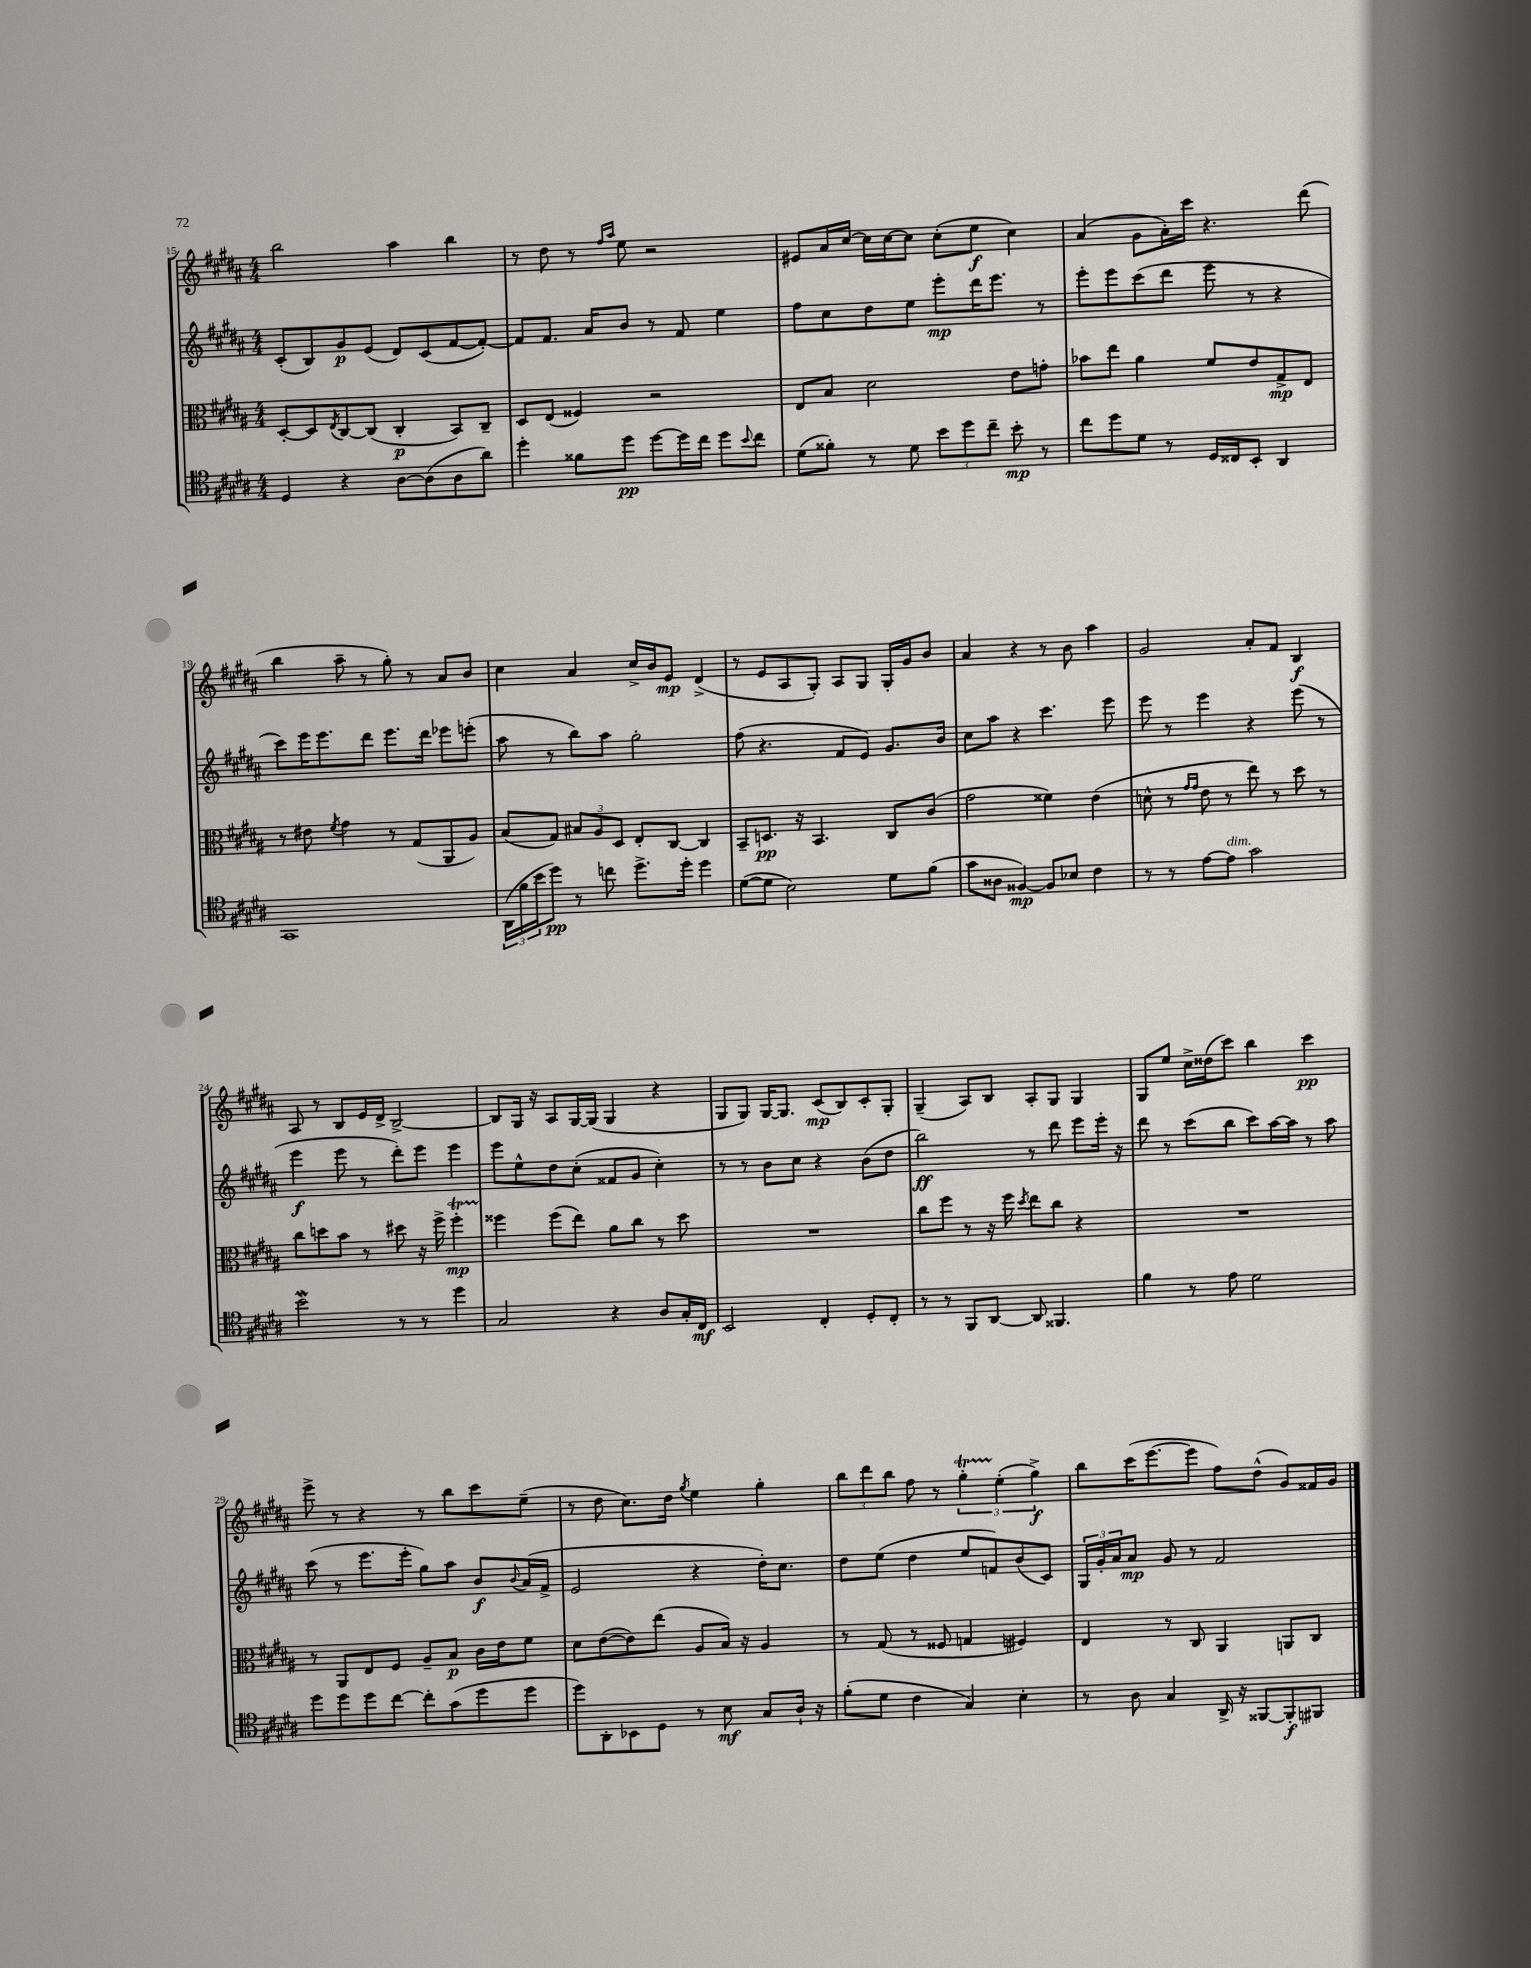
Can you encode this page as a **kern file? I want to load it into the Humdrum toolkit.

**kern	**dynam	**kern	**dynam	**kern	**dynam	**kern	**dynam
*part4	*part4	*part3	*part3	*part2	*part2	*part1	*part1
*staff4	*staff4	*staff3	*staff3	*staff2	*staff2	*staff1	*staff1
*clefC4	*	*clefC3	*	*clefG2	*	*clefG2	*
*k[f#c#g#d#a#]	*	*k[f#c#g#d#a#]	*	*k[f#c#g#d#a#]	*	*k[f#c#g#d#a#]	*
*M4/4	*	*M4/4	*	*M4/4	*	*M4/4	*
=15	=15	=15	=15	=15	=15	=15	=15
4D#/	.	[8D#'/L	.	(8c#'/L	.	2bb\	.
.	.	8D#/]	.	8B/)	.	.	.
.	.	8qE/	.	.	.	.	.
4r	.	[8C#/	.	8g#/	p	.	.
.	.	(8C#/J]	.	(8e/J	.	.	.
[8A#\L	.	4C#'/	p	8d#/L)	.	4aa#\	.
(8A#\]	.	.	.	(8c#/	.	.	.
8A#\	.	8BB/L)	.	[8f#/	.	4bb\	.
8a#\J)	.	8C#~/J	.	8f#'/J_)	.	.	.
=16	=16	=16	=16	=16	=16	=16	=16
4dd#'\	.	8D#/L	.	8f#/L]	.	8r	.
.	.	(8E/J	.	8.f#/J	.	8dd#\	.
8f##X\L	.	4F##X/)	.	.	.	8r	.
.	.	.	.	16a#/KL	.	.	.
.	.	.	.	.	.	16qqff#/LL	.
.	.	.	.	.	.	16qqaa#/JJ	.
8dd#\J	pp	.	.	8b/J	.	8ee\	.
[8dd#\L	.	2r	.	8r	.	2r	.
16dd#\L]	.	.	.	8f#/	.	.	.
16cc#\JJ	.	.	.	.	.	.	.
8dd#\L	.	.	.	4ee\	.	.	.
8qqb/	.	.	.	.	.	.	.
8cc#\J	.	.	.	.	.	.	.
=17	=17	=17	=17	=17	=17	=17	=17
(8d#\L	.	8E/L	.	8ff#\L	.	8e#X/L	.
8f##X'\J)	.	8B/J	.	8cc#\	.	16a#/L	.
.	.	.	.	.	.	[16cc#/JJ	.
8r	.	2d#\	.	8dd#\	.	16cc#\LL]	.
.	.	.	.	.	.	[16cc#\J	.
8d#\	.	.	.	8ee\J	.	8cc#\J]	.
12b\L	.	.	.	8eee'\L	mp	(8cc#'\L	.
12dd#\	.	.	.	.	.	.	.
.	.	.	.	16ddd#\K	.	8ee\J	f
12cc#~\J	.	.	.	.	.	.	.
.	.	.	.	8.eee\J	.	.	.
8b'\	mp	8e\L	.	.	.	4cc#\)	.
8r	.	8gn'\J	.	8r	.	.	.
=18	=18	=18	=18	=18	=18	=18	=18
8cc#\L	.	8b-X\L	.	8eee'\L	.	(4a#/	.
8dd#\	.	8ee\J	.	8eee\	.	.	.
8d#\J	.	4a#\	.	(8ccc#\	.	8g#\L	.
8r	.	.	.	8ddd#\J	.	16a#'\L)	.
.	.	.	.	.	.	16ccc#\JJ	.
16D#/LL	.	8f#/L	.	8eee\	.	4.r	.
16C##X/J	.	.	.	.	.	.	.
8BB'/J	.	8e/	.	8r	.	.	.
4AA#/	.	8G#^/	mp	4r	.	.	.
.	.	8E/J	.	.	.	(8ddd#\	.
!!LO:LB:g=z
=19	=19	=19	=19	=19	=19	=19	=19
1GG#	.	8r	.	8ccc#\L)	.	4bb\	.
.	.	8e#X\	.	16eee\K	.	.	.
.	.	.	.	8.eee\	.	.	.
.	.	8qf#/	.	.	.	.	.
.	.	4g#\	.	.	.	8aa#~\	.
.	.	.	.	8ddd#\J	.	8r	.
.	.	8r	.	8.eee\L	.	8gg#'\)	.
.	.	(8G#/L	.	.	.	8r	.
.	.	.	.	16ddd#\Jk	.	.	.
.	.	8AA#/	.	8eee-X\L	.	8a#/L	.
.	.	8A#/J)	.	(8eeen'\J	.	8b/J	.
=20	=20	=20	=20	=20	=20	=20	=20
(24AA#\LL	.	(8B/L	.	8aa#\	.	4cc#\	.
24f#\	.	.	.	.	.	.	.
24b\J	.	.	.	.	.	.	.
8dd#\J)	pp	8G#/J)	.	8r	.	.	.
8r	.	12B#X/L	.	8bb\L)	.	4a#/	.
.	.	12A#/	.	.	.	.	.
8ccn\	.	.	.	8aa#\J	.	.	.
.	.	12D#/J	.	.	.	.	.
8.dd#^\L	.	8E'/L	.	2gg#'\	.	16cc#^/LL	.
.	.	.	.	.	.	16b/J	.
.	.	[8C#/J	.	.	.	8e/J	mp
16dd#'\Jk	.	.	.	.	.	.	.
4dd#\	.	4C#/]	.	.	.	(4d#^/	.
=21	=21	=21	=21	=21	=21	=21	=21
([8d#\L	.	8BB~/L	.	(8ff#\	.	8r	.
8d#\J]	.	8.Dn/J	pp	4.r	.	8e/L	.
2B\)	.	.	.	.	.	8A#/	.
.	.	16r	.	.	.	.	.
.	.	4.BB/	.	.	.	8G#'/J)	.
.	.	.	.	8f#/L	.	8A#/L	.
.	.	.	.	8e/J)	.	8G#/J	.
8d#\L	.	8C#/L	.	8.g#/L	.	16G#'/LL	.
.	.	.	.	.	.	16g#/J	.
(8f#\J	.	(8c#/J	.	.	.	8b/J	.
.	.	.	.	16b/Jk	.	.	.
=22	=22	=22	=22	=22	=22	=22	=22
8g#\L	.	2g#\	.	8cc#\L	.	4a#/	.
8A##X\J	.	.	.	8aa#\J	.	.	.
[4F##X/)	mp	.	.	4r	.	4r	.
8F##/L]	.	4f##X\)	.	4.ccc#\	.	8r	.
8B-X/J	.	.	.	.	.	8b\	.
4c#\	.	(4e\	.	.	.	4aa#\	.
.	.	.	.	8eee\	.	.	.
=23	=23	=23	=23	=23	=23	=23	=23
8r	.	8dn^^\	.	8eee\	.	2g#/	.
8r	.	8r	.	8r	.	.	.
.	.	16qqg#/LL	.	.	.	.	.
.	.	16qqg#/JJ	.	.	.	.	.
[8e\L	.	8e\	.	4eee\	.	.	.
!LO:TX:a:i:t=dim.	!	!	!	!	!	!	!
8e\J]	.	8r	.	.	.	.	.
2g#\	.	8ee\)	.	4r	.	8a#'/L	.
.	.	8r	.	.	.	8f#/J	.
.	.	8dd#\	.	(8eee\	.	4B/	f
.	.	8r	.	8r	.	.	.
!!LO:LB:g=z
=24	=24	=24	=24	=24	=24	=24	=24
2bw\	.	8cc#\L	.	4eee\	f	8A#/	.
.	.	8ddn\	.	.	.	8r	.
.	.	8b\J	.	8eee\	.	8B/L	.
.	.	8r	.	8r	.	16e/L	.
.	.	.	.	.	.	16d#^/JJ	.
8r	.	8dd#X\	.	8ddd#'\L)	.	[2B^/	.
8r	.	16r	.	8eee\J	.	.	.
.	.	16ff#^\	.	.	.	.	.
4dd#\	.	4ff#T'\	mp	4eee\	.	.	.
=25	=25	=25	=25	=25	=25	=25	=25
2G#/	.	4ff##X\	.	8eee\L	.	8B/L]	.
.	.	.	.	8ee^^\	.	16G#/Jk	.
.	.	.	.	.	.	16r	.
.	.	(8ff##\L	.	8dd#\	.	8A#/L	.
.	.	8ee\J)	.	(8cc#'\J	.	[16G#/L	.
.	.	.	.	.	.	(16G#/JJ]	.
4r	.	8a#\L	.	8f##X/L	.	4G#/	.
.	.	8cc#\J	.	8g#/J	.	.	.
8A#/L	.	8r	.	4cc#'\)	.	4r	.
16G#'/L	.	8dd#\	.	.	.	.	.
16C#/JJ	mf	.	.	.	.	.	.
=26	=26	=26	=26	=26	=26	=26	=26
2BB/	.	1r	.	8r	.	8G#/L	.
.	.	.	.	8r	.	8G#/J)	.
.	.	.	.	8b\L	.	[16G#/KL	.
.	.	.	.	.	.	8.G#/J]	.
.	.	.	.	8cc#\J	.	.	.
4C#'/	.	.	.	4r	.	(8c#/L	mp
.	.	.	.	.	.	8B/)	.
8D#'/L	.	.	.	(8b\L	.	8c#'/	.
8C#'/J	.	.	.	8dd#\J	.	8G#'/J	.
=27	=27	=27	=27	=27	=27	=27	=27
8r	.	8cc#\L	.	2bb\)	ff	(4G#~/	.
8r	.	8ff#\J	.	.	.	.	.
8FF#/L	.	8r	.	.	.	8A#/L)	.
[8AA#/J	.	16r	.	.	.	8B/J	.
.	.	16ff#\	.	.	.	.	.
.	.	8qdd#/	.	.	.	.	.
8AA#/]	.	8ee\L	.	8r	.	8A#'/L	.
4.FF##X/	.	8cc#\J	.	8ddd#\	.	8G#/J	.
.	.	4r	.	8eee\L	.	4G#/	.
.	.	.	.	16eee'\Jk	.	.	.
.	.	.	.	16r	.	.	.
=28	=28	=28	=28	=28	=28	=28	=28
4f#\	.	1r	.	8ddd#\	.	8G#/L	.
.	.	.	.	8r	.	8ee/J	.
8r	.	.	.	(8ccc#\L	.	16cc#^\LL	.
.	.	.	.	.	.	(16dd##X\J	.
8e\	.	.	.	8bb\J	.	8ccc#\J)	.
2d#\	.	.	.	8ccc#\L)	.	4bb\	.
.	.	.	.	[16aa#\L	.	.	.
.	.	.	.	16aa#\JJ]	.	.	.
.	.	.	.	8r	.	4ccc#\	pp
.	.	.	.	8aa#\	.	.	.
!!LO:LB:g=z
=29	=29	=29	=29	=29	=29	=29	=29
8dd#\L	.	8r	.	(8ccc#\	.	8eee^\	.
8dd#\	.	8AA#/L	.	8r	.	8r	.
8dd#\	.	8E/	.	8.eee\L	.	4r	.
[8cc#\J	.	8F#/J	.	.	.	.	.
.	.	.	.	16eee'\Jk	.	.	.
8cc#'\L]	.	8A#~/L	.	8gg#\L)	.	8r	.
(8g#\	.	8B/J	p	8aa#\J	.	8bb\L	.
8dd#\	.	16c#\LL	.	8b/L	f	8ccc#\	.
.	.	16e\J	.	.	.	.	.
.	.	.	.	8qqb/	.	.	.
8dd#\J	.	8f#\J	.	(16a#/L	.	(8ee~\J	.
.	.	.	.	16f#^/JJ	.	.	.
=30	=30	=30	=30	=30	=30	=30	=30
8dd#\L)	.	8d#\L	.	2e/	.	8r	.
8AA#'\	.	([8e\	.	.	.	8dd#\	.
8BB-X\	.	8e\])	.	.	.	8.cc#\L)	.
8D#\J	.	(8ee\J	.	.	.	.	.
.	.	.	.	.	.	16dd#\Jk	.
.	.	.	.	.	.	8qgg#/	.
8r	.	8A#/L	.	4r	.	4ee\	.
8B\	mf	16B/Jk)	.	.	.	.	.
.	.	16r	.	.	.	.	.
8G#/L	.	4A#/	.	16dd#'\KL)	.	4gg#'\	.
.	.	.	.	8.cc#\J	.	.	.
16A#`/Jk	.	.	.	.	.	.	.
16r	.	.	.	.	.	.	.
=31	=31	=31	=31	=31	=31	=31	=31
(8f#'\L	.	8r	.	8dd#\L	.	12bb\L	.
.	.	.	.	.	.	12ddd#\	.
8d#\J	.	(8G#/	.	(8ee\J	.	.	.
.	.	.	.	.	.	12bb\J	.
4c#\	.	8r	.	4dd#\	.	8ff#\	.
.	.	8F##X/	.	.	.	8r	.
4G#/)	.	4Gn/	.	8ee/L	.	6gg#T'\	.
.	.	.	.	8fn/)	.	.	.
.	.	.	.	.	.	(6ee'\	.
4B'\	.	4F#X/)	.	(8b/	.	.	.
.	.	.	.	.	.	6gg#^\)	f
.	.	.	.	8c#/J)	.	.	.
=32	=32	=32	=32	=32	=32	=32	=32
8r	.	4E/	.	24G#/LL	.	8bb\L	.
.	.	.	.	24g#'/	.	.	.
.	.	.	.	24a#/J	.	.	.
8A#\	.	.	.	8a#/J	mp	(16ccc#\K	.
.	.	.	.	.	.	[8.eee\	.
4G#/	.	8r	.	8g#/	.	.	.
.	.	8C#/	.	8r	.	8eee\J]	.
16AA#^/	.	4AA#/	.	2f#/	.	8ff#\L)	.
16r	.	.	.	.	.	.	.
[8FF##X/L	.	.	.	.	.	(8dd#^^\J	.
8FF##'/]	f	8AAn/L	.	.	.	8g#/L)	.
8FF#X/J	.	8C#/J	.	.	.	16f##X/L	.
.	.	.	.	.	.	16g#/JJ	.
==	==	==	==	==	==	==	==
*-	*-	*-	*-	*-	*-	*-	*-
